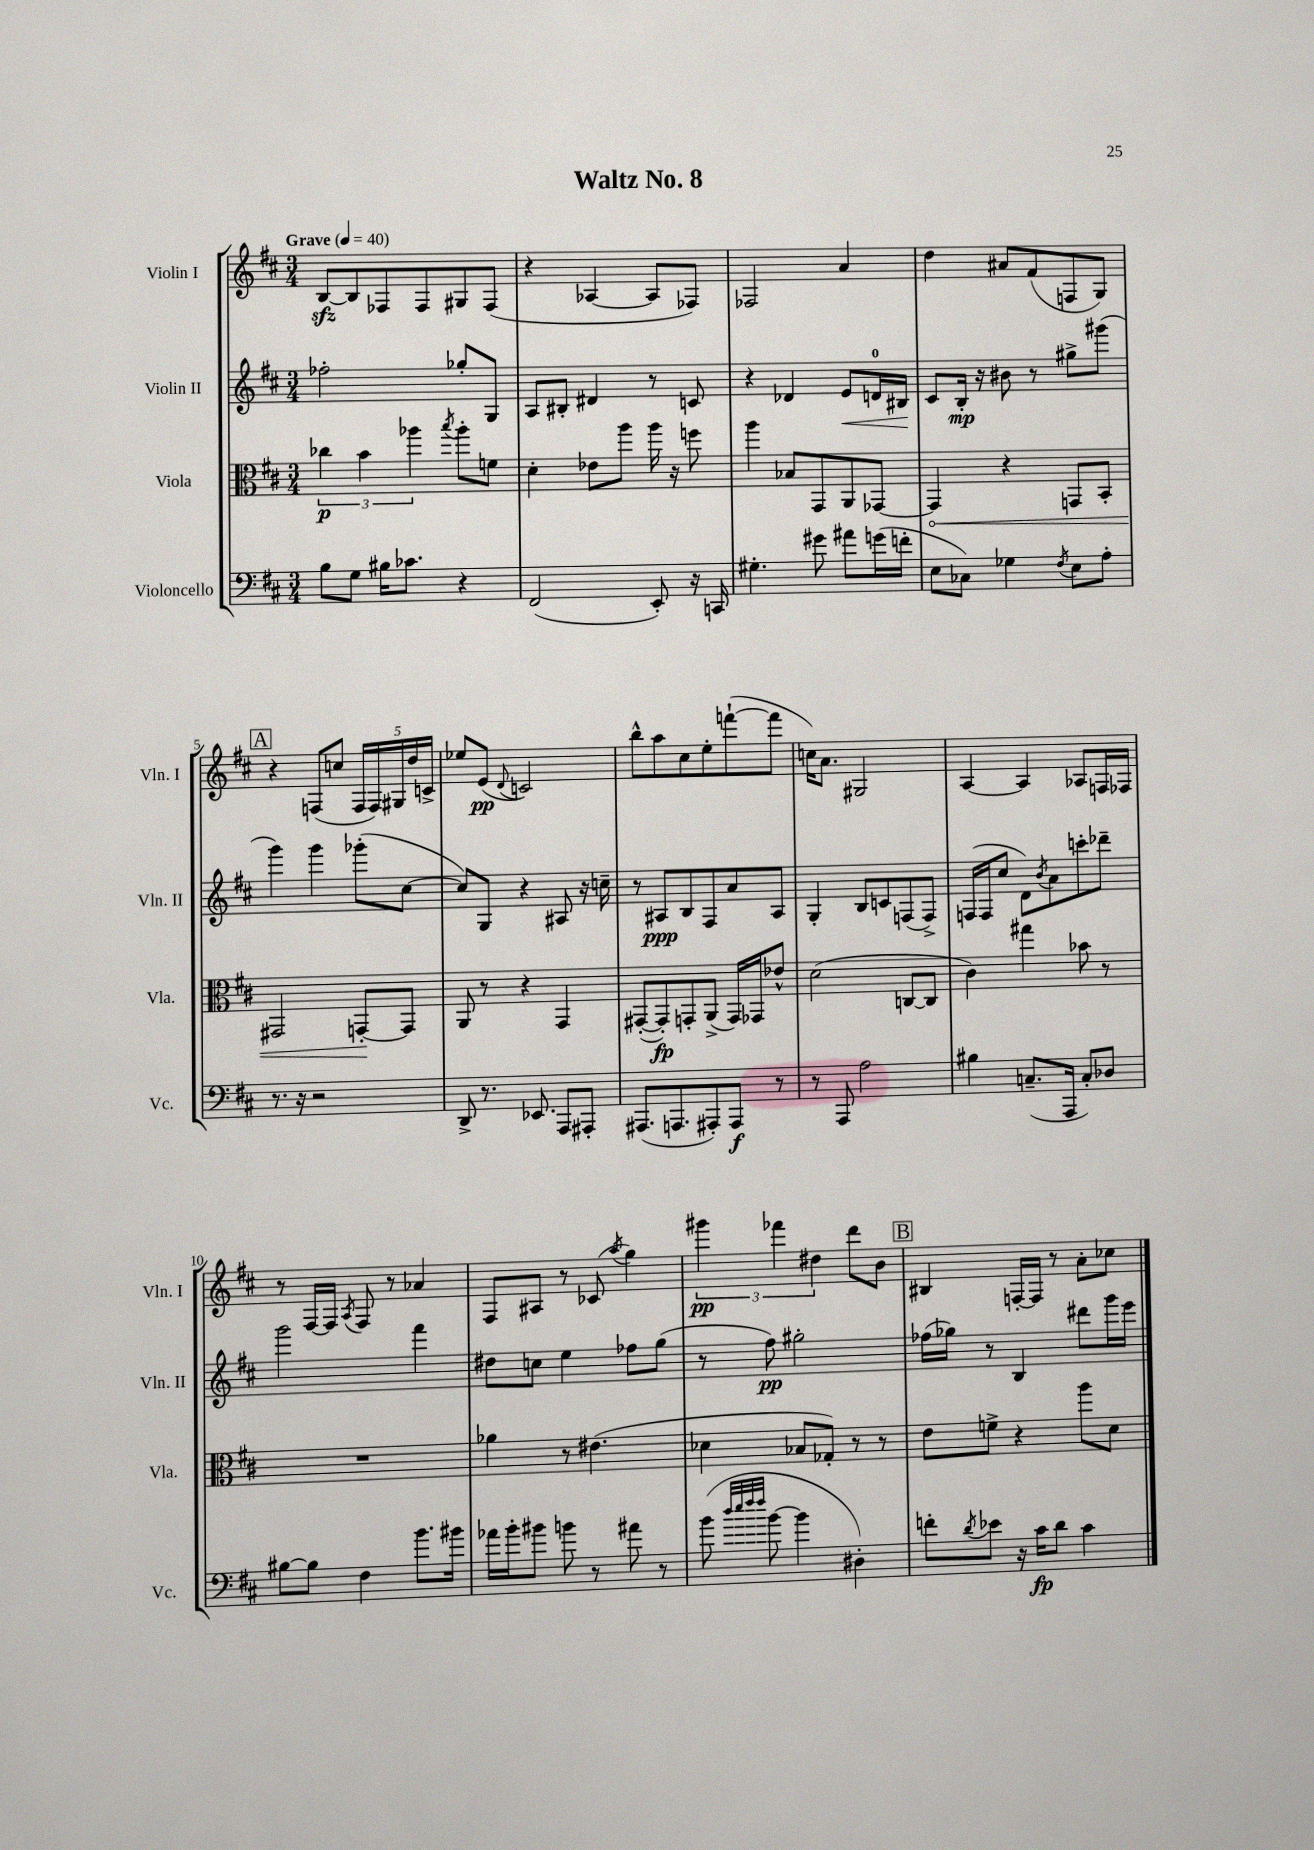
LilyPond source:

\header { title = "Waltz No. 8" }
<<
\new StaffGroup <<
\new Staff = "s0" \with { instrumentName = "Violin I" shortInstrumentName = "Vln. I" } {
    \clef treble \key d \major \numericTimeSignature \time 3/4 \tempo "Grave" 4 = 40
    b8~\sfz b8 fes8 fes8 gis8 fes8( |
    r4 aes4~ aes8 fes8) |
    fes2 a'4 |
    d''4 ais'8 fis'8( f8 g8) |
    \mark \markup { \box "A" } r4 f8( c''8 \tuplet 5/4 { f16 f16) gis16 d''16 c'16-> } |
    ees''8 e'8\pp( \appoggiatura { d'8 } c'2) |
    b''8-^ a''8 cis''8 e''8-. f'''8~-!( f'''8 |
    c''16) a'8. gis2 |
    a4~ a4 aes8 f16 fes16 |
    r8 fis16~ fis16 \acciaccatura { a8 } fis8 r8 aes'4 |
    fis8 ais8 r8 ces'8( \acciaccatura { a''8 } g''4) |
    \tuplet 3/2 { gis'''4\pp fes'''4 dis''4 } d'''8 b'8 |
    \mark \markup { \box "B" } bis4 f16~-. f16 r8 a'8-. ces''8 \bar "|." |
}
\new Staff = "s1" \with { instrumentName = "Violin II" shortInstrumentName = "Vln. II" } {
    \clef treble \key d \major \numericTimeSignature \time 3/4
    fes''2-. ges''8-. g8 |
    a8 bis8-. dis'4 r8 c'8 |
    r4 des'4 e'8\< d'16-0 bis16\! |
    cis'8 b16-.\mp r16 bis'8 r8 gis''8-> gis'''8( |
    \mark \markup { \box "A" } g'''4) g'''4 ges'''8-.( cis''8~ |
    cis''8) g8 r4 ais8 r16 c''16-- |
    r8 ais8\ppp b8 fis8 a'8 ais8 |
    g4-. b8 c'8 f8( f8->) |
    f16( f16 cis''8 d'8) \acciaccatura { b'8 } a'8 c'''8-. des'''8-- |
    g'''2 fis'''4 |
    dis''8 c''8 e''4 fes''8 g''8( |
    r8 fis''8\pp) gis''2-. |
    \mark \markup { \box "B" } fes''16( ges''16) r8 b4 dis'''8 g'''16 e'''16 \bar "|." |
}
\new Staff = "s2" \with { instrumentName = "Viola" shortInstrumentName = "Vla." } {
    \clef alto \key d \major \numericTimeSignature \time 3/4
    \tuplet 3/2 { ces''4\p b'4 aes''4 } \acciaccatura { b''8 } aes''8-. f'8 |
    d'4-. ees'8 a''8 a''16 r16 f''8 |
    a''4 bes8 g,8 a,8 ges,8~ |
    \once \override Hairpin.circled-tip = ##t ges,4\< r4 g,8 b,8-. |
    \mark \markup { \box "A" } gis,2 g,8~-.\! g,8 |
    a,8 r8 r4 g,4 |
    gis,8~-.( gis,8-.\fp) g,8-. a,8->( g,16) ges,16 ees'8-^ |
    d'2( c8~ c8 |
    cis'4) gis''4 bes'8 r8 |
    R2. |
    aes'4 r8 eis'4.( |
    des'4 bes8 ges8-.) r8 r8 |
    \mark \markup { \box "B" } e'8 f'8-> r4 a''8 d'8 \bar "|." |
}
\new Staff = "s3" \with { instrumentName = "Violoncello" shortInstrumentName = "Vc." } {
    \clef bass \key d \major \numericTimeSignature \time 3/4
    b8 g8 bis16 ces'8. r4 |
    fis,2( e,8-.) r16 c,16 |
    gis4.-. gis'8 ais'8 g'16( f'16-. |
    e8 ces8) ges4 \acciaccatura { fis8 } e8 a8-. |
    \mark \markup { \box "A" } r8. r16 r2 |
    d,8-> r8. ees,8. a,,8 ais,,8-. |
    ais,,8.( a,,8. ais,,8-.) ais,,8\f r8 |
    r8 a,,8 a2 |
    bis4 c8.--( a,,16 c8-.) des8 |
    bis8~ bis8 fis4 b'8. bis'16 |
    aes'16 b'16-. bis'8 b'8 r8 ais'8 r8 |
    b'8( \grace { d''32 e''32 fis''32 fis''32 } b'8~ b'4 dis4-.) |
    \mark \markup { \box "B" } f'8-. \acciaccatura { d'8 } ees'8 r16 cis'16\fp d'8 cis'4 \bar "|." |
}
>>
>>
